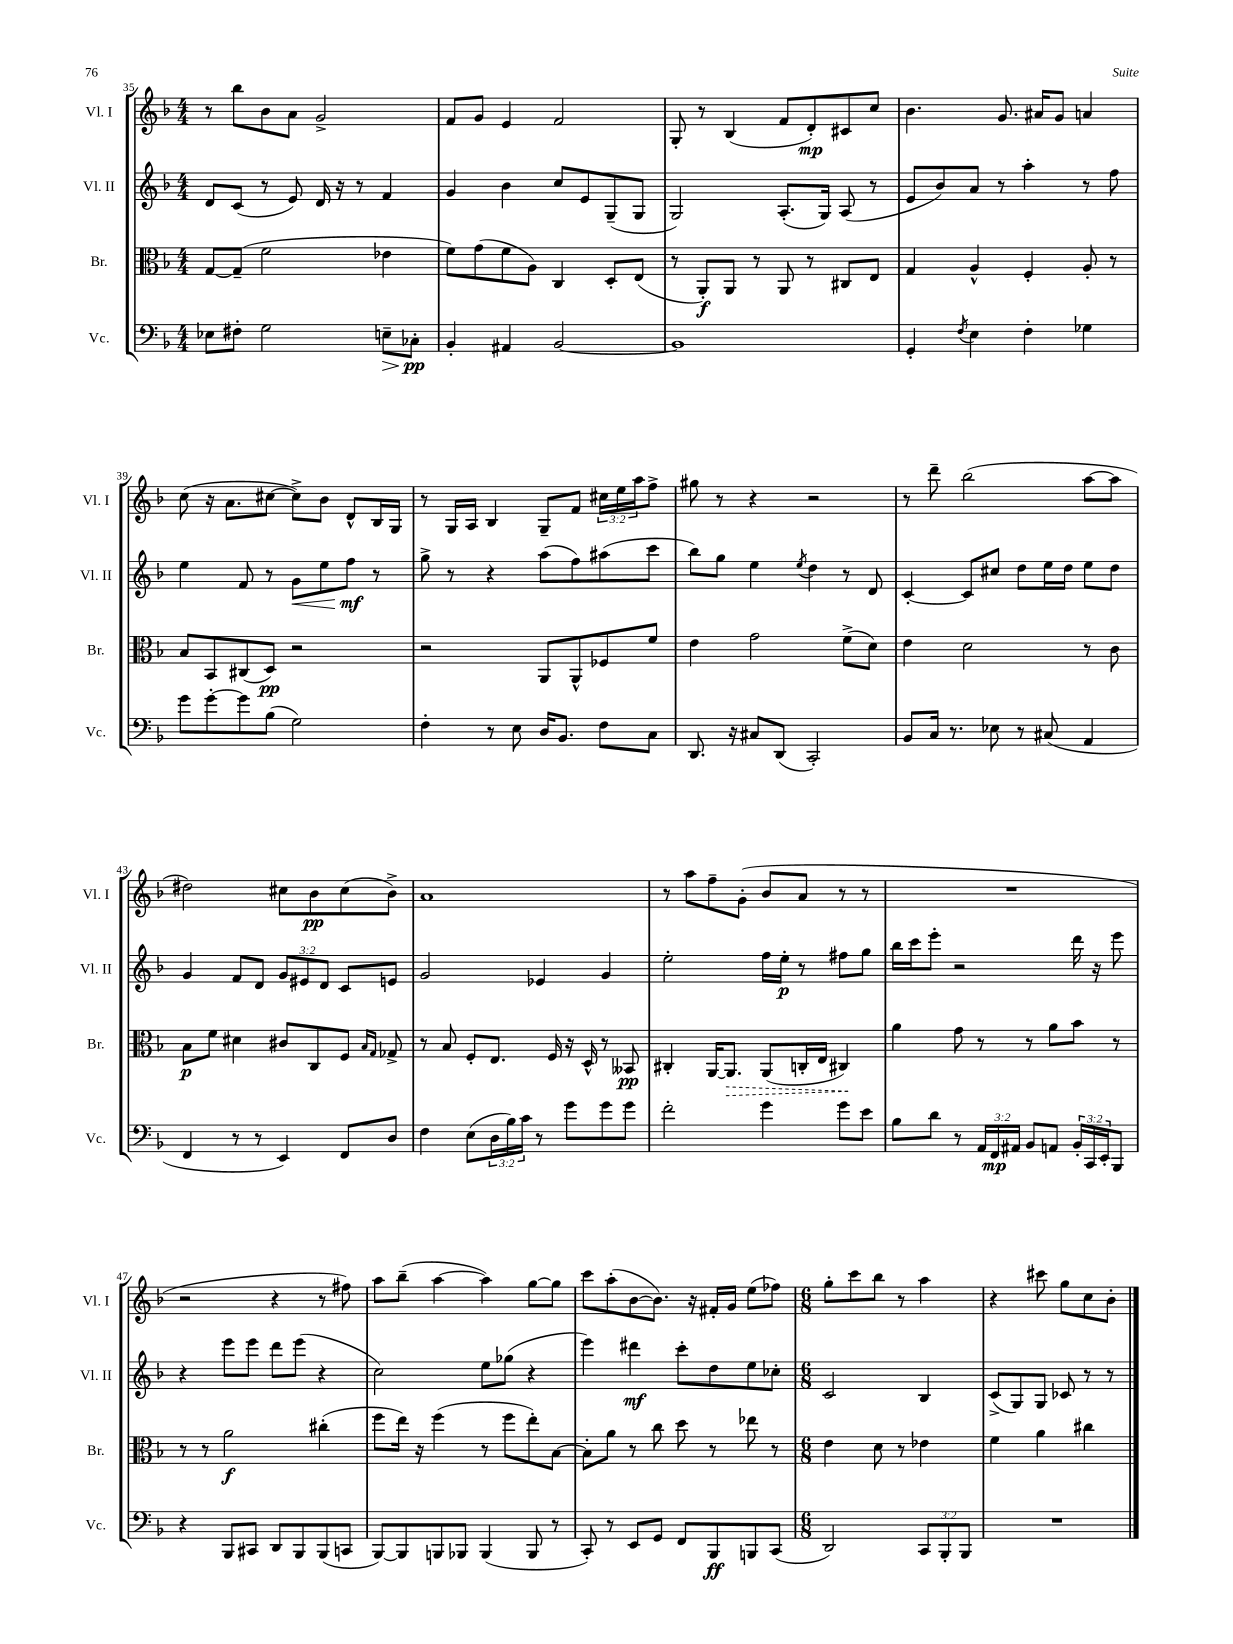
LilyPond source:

<<
\new StaffGroup <<
\new Staff = "s0" \with { instrumentName = "Vl. I" shortInstrumentName = "Vl. I" } {
    \clef treble \key f \major \numericTimeSignature \time 4/4 \override Staff.TupletNumber.text = #tuplet-number::calc-fraction-text
    r8 bes''8 bes'8 a'8 g'2-> |
    f'8 g'8 e'4 f'2 |
    g8-. r8 bes4( f'8 d'8-.\mp) cis'8 c''8 |
    bes'4. g'8. ais'16 g'8 a'4 |
    c''8( r16 a'8. cis''8~ cis''8->) bes'8 d'8-^ bes16 g16 |
    r8 g16 a16 bes4 g8-- f'8 \tuplet 3/2 { cis''16 e''16 a''16 } f''8-> |
    gis''8 r8 r4 r2 |
    r8 d'''8-- bes''2( a''8~ a''8 |
    dis''2) cis''8 bes'8\pp cis''8( bes'8->) |
    a'1 |
    r8 a''8 f''8-- g'8-.( bes'8 a'8 r8 r8 |
    R1 |
    r2 r4 r8 fis''8) |
    a''8 bes''8--( a''4~ a''4) g''8~ g''8 |
    c'''8 a''8-.( bes'8~ bes'8.) r16 fis'16-. g'16 e''8( fes''8) |
    \numericTimeSignature \time 6/8 g''8-. c'''8 bes''8 r8 a''4 |
    r4 cis'''8 g''8 c''8 bes'8-. \bar "|." |
}
\new Staff = "s1" \with { instrumentName = "Vl. II" shortInstrumentName = "Vl. II" } {
    \clef treble \key f \major \numericTimeSignature \time 4/4 \override Staff.TupletNumber.text = #tuplet-number::calc-fraction-text
    d'8 c'8( r8 e'8) d'16 r16 r8 f'4 |
    g'4 bes'4 c''8 e'8 g8--( g8 |
    g2) a8.-.( g16) a8( r8 |
    e'8 bes'8) a'8 r8 a''4-. r8 f''8 |
    e''4 f'8 r8 g'8\< e''8 f''8\mf\! r8 |
    g''8-> r8 r4 a''8( f''8) ais''8( c'''8 |
    bes''8) g''8 e''4 \acciaccatura { e''8 } d''4 r8 d'8 |
    c'4~-. c'8 cis''8 d''8 e''16 d''16 e''8 d''8 |
    g'4 f'8 d'8 \tuplet 3/2 { g'8 eis'8 d'8 } c'8 e'8 |
    g'2 ees'4 g'4 |
    e''2-. f''16 e''16-.\p r8 fis''8 g''8 |
    bes''16 c'''16 e'''8-. r2 d'''16 r16 e'''8 |
    r4 e'''8 e'''8 d'''8 e'''8( r4 |
    c''2) e''8 ges''8( r4 |
    e'''4) dis'''4\mf c'''8-. d''8 e''8 ces''8-. |
    \numericTimeSignature \time 6/8 c'2 bes4 |
    c'8->( g8) g8 ces'8 r8 r8 \bar "|." |
}
\new Staff = "s2" \with { instrumentName = "Br." shortInstrumentName = "Br." } {
    \clef alto \key f \major \numericTimeSignature \time 4/4
    g8~ g8--( f'2 ees'4 |
    f'8) g'8( f'8 a8) c4 d8-. e8( |
    r8 a,8-.\f) a,8 r8 a,8 r8 cis8 e8 |
    g4 a4-^ f4-. a8-. r8 |
    bes8 bes,8 cis8( d8\pp) r2 |
    r2 a,8 a,8-^ fes8 f'8 |
    e'4 g'2 f'8->( d'8) |
    e'4 d'2 r8 c'8 |
    bes8\p f'8 dis'4 cis'8 c8 f8 \grace { bes16 g16 } ges8-> |
    r8 bes8 f8-. e8. f16 r16 d16-^ r8 beses,8\pp |
    cis4-. a,16~ \once \override Hairpin.style = #'dashed-line a,8.\> a,8( c16-. e16 cis4\!) |
    a'4 g'8 r8 r8 a'8 bes'8 r8 |
    r8 r8 a'2\f cis''4-.( |
    f''8 e''16) r16 f''4( r8 f''8 e''8-.) bes8~ |
    bes8-. a'8 r8 c''8 d''8 r8 ees''8 r8 |
    \numericTimeSignature \time 6/8 e'4 d'8 r8 ees'4 |
    f'4 a'4 cis''4 \bar "|." |
}
\new Staff = "s3" \with { instrumentName = "Vc." shortInstrumentName = "Vc." } {
    \clef bass \key f \major \numericTimeSignature \time 4/4 \override Staff.TupletNumber.text = #tuplet-number::calc-fraction-text
    ees8 fis8-. g2 e8--\> ces8-.\pp\! |
    bes,4-. ais,4 bes,2~ |
    bes,1 |
    g,4-. \acciaccatura { f8 } e4 f4-. ges4 |
    g'8 g'8~-. g'8 bes8( g2) |
    f4-. r8 e8 d16 bes,8. f8 c8 |
    d,8. r16 cis8 d,8( c,2-.) |
    bes,8 c16 r8. ees8 r8 cis8( a,4 |
    f,4 r8 r8 e,4) f,8 d8 |
    f4 e8( \tuplet 3/2 { d16 bes16) c'16 } r8 g'8 g'8 g'8 |
    f'2-. g'4 g'8 e'8 |
    bes8 d'8 r8 \tuplet 3/2 { a,16 f,16\mp ais,16 } bes,8 a,8 \tuplet 3/2 { bes,16-. c,16 e,16-. } bes,,8 |
    r4 bes,,8 cis,8 d,8 bes,,8 bes,,8( c,8 |
    bes,,8~) bes,,8 b,,8 bes,,8 bes,,4( bes,,8 r8 |
    c,8-.) r8 e,8 g,8 f,8 bes,,8\ff b,,8 c,8( |
    \numericTimeSignature \time 6/8 d,2) \tuplet 3/2 { c,8 bes,,8-. bes,,8 } |
    R2. \bar "|." |
}
>>
>>
\layout { \context { \Score currentBarNumber = #35 } }
